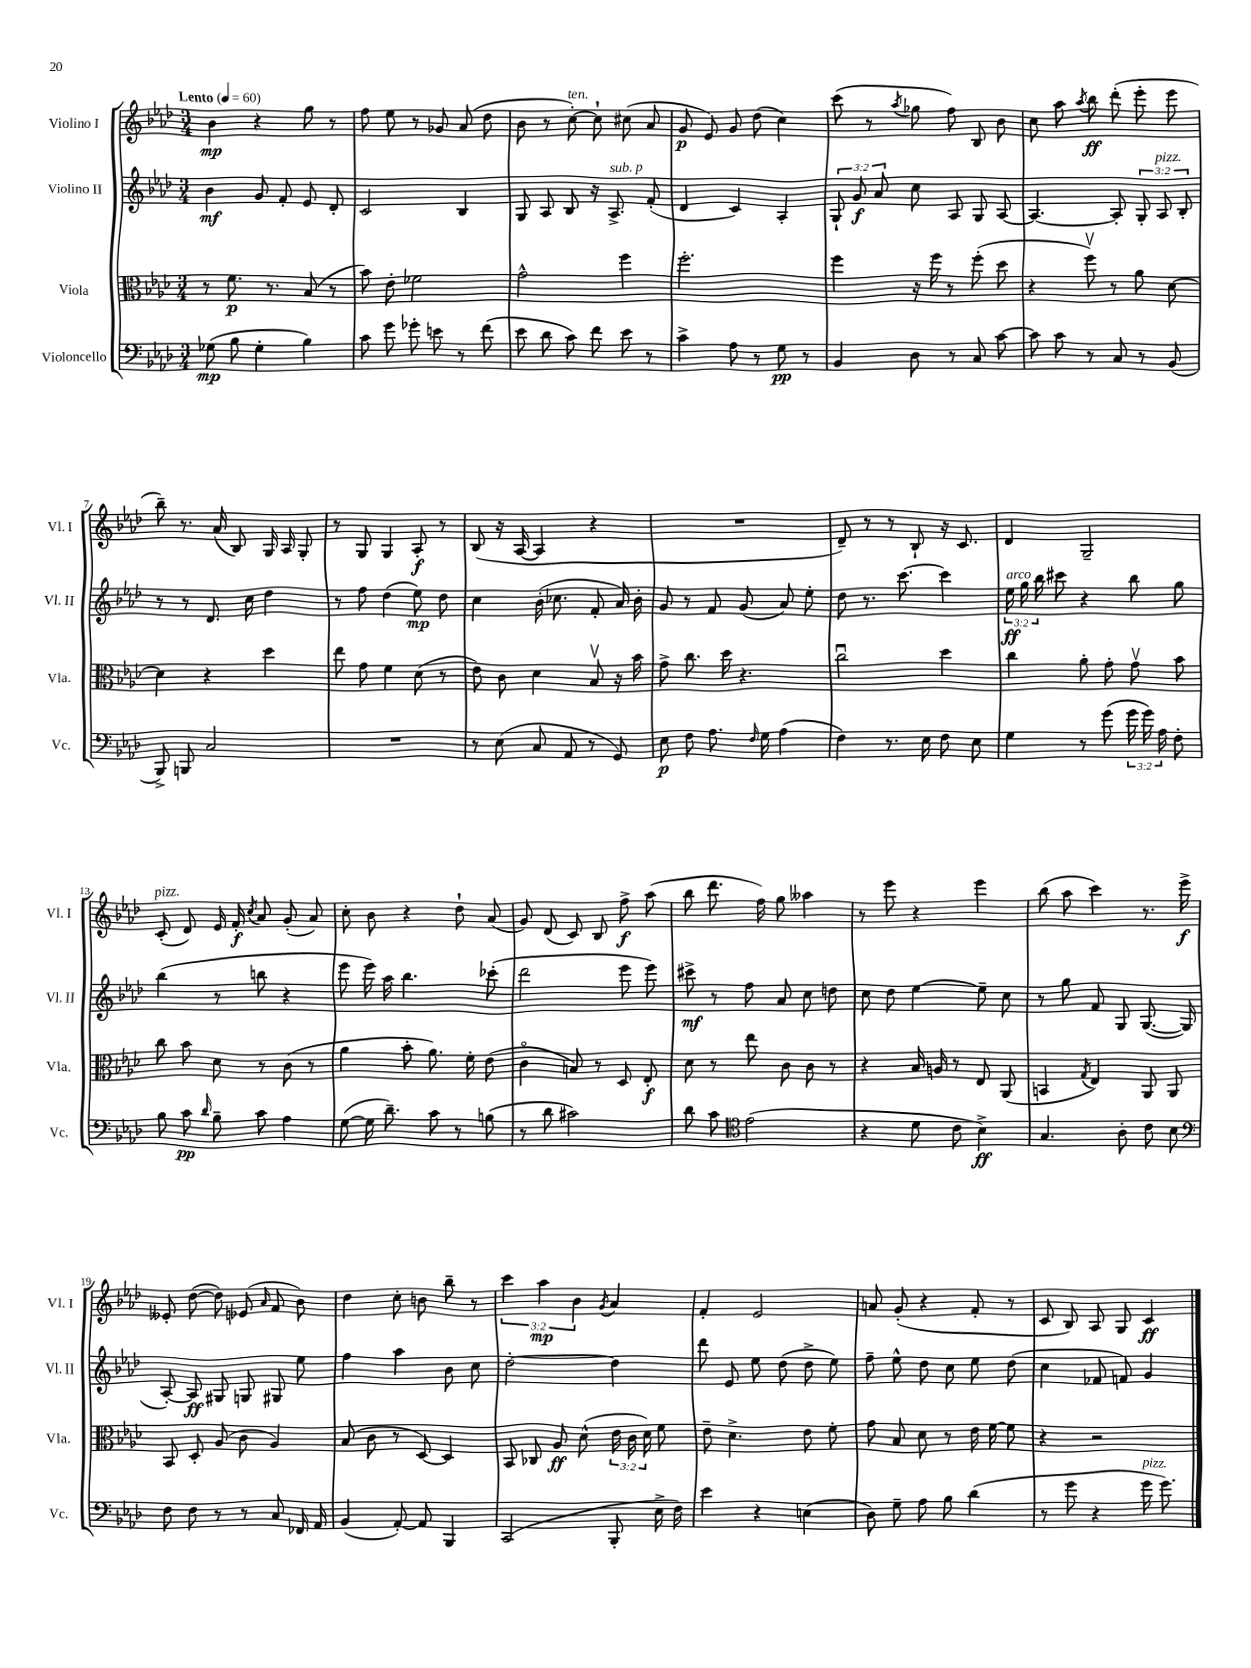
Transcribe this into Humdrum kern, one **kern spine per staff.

**kern	**dynam	**kern	**dynam	**kern	**dynam	**kern	**dynam
*part4	*part4	*part3	*part3	*part2	*part2	*part1	*part1
*staff4	*staff4	*staff3	*staff3	*staff2	*staff2	*staff1	*staff1
*I"Violoncello	*	*I"Viola	*	*I"Violino II	*	*I"Violino I	*
*I'Vc.	*	*I'Vla.	*	*I'Vl. II	*	*I'Vl. I	*
*clefF4	*	*clefC3	*	*clefG2	*	*clefG2	*
*k[b-e-a-d-]	*	*k[b-e-a-d-]	*	*k[b-e-a-d-]	*	*k[b-e-a-d-]	*
*M3/4	*	*M3/4	*	*M3/4	*	*M3/4	*
*MM60	*	*MM60	*	*MM60	*	*MM60	*
=1	=1	=1	=1	=1	=1	=1	=1
!	!	!	!	!	!	!LO:TX:a:B:t=Lento	!
(8G-X\	mp	8r	.	4b-\	mf	4b-\	mp
8B-\	.	8.f\	p	.	.	.	.
4G-'\	.	.	.	8g/	.	4r	.
.	.	8.r	.	.	.	.	.
.	.	.	.	8f'/	.	.	.
4B-\)	.	(8B-/	.	8e-/	.	8gg\	.
.	.	8r	.	8d-'/	.	8r	.
=2	=2	=2	=2	=2	=2	=2	=2
8c\	.	8b-\)	.	2c/	.	8ff\	.
8g\	.	8e-'\	.	.	.	8ee-\	.
8g-X'\	.	2f-X\	.	.	.	8r	.
8en\	.	.	.	.	.	8g-X/	.
8r	.	.	.	4B-/	.	(8a-/	.
(8f\	.	.	.	.	.	8dd-\	.
=3	=3	=3	=3	=3	=3	=3	=3
8e-\	.	2g^^\	.	8G/	.	8b-\	.
8d-\	.	.	.	8A-/	.	8r	.
!	!	!	!	!	!	!LO:TX:a:i:t=ten.	!
8c\)	.	.	.	8B-/	.	[8cc'\)	.
8f\	.	.	.	16r	.	8cc`\]	.
!	!	!	!	!LO:TX:a:i:t=sub. p	!	!	!
.	.	.	.	8.A-^/	.	.	.
8e-\	.	4ff\	.	.	.	(8cc#X\	.
8r	.	.	.	(8f'/	.	8a-/	.
=4	=4	=4	=4	=4	=4	=4	=4
4c^\	.	2.ff'\	.	4d-/	.	8g/	p
.	.	.	.	.	.	8e-/)	.
8A-\	.	.	.	4c/)	.	8g/	.
8r	.	.	.	.	.	(8dd-\	.
8G\	pp	.	.	4A-'/	.	4cc\)	.
8r	.	.	.	.	.	.	.
=5	=5	=5	=5	=5	=5	=5	=5
4BB-/	.	4ff\	.	12G`/	.	(8ccc\	.
.	.	.	.	12g/	f	.	.
.	.	.	.	.	.	8r	.
.	.	.	.	12a-/	.	.	.
.	.	.	.	.	.	8qaa-/	.
8D-\	.	16r	.	8cc\	.	8gg-X\	.
.	.	16ff\	.	.	.	.	.
8r	.	8r	.	8A-/	.	8ff\)	.
8C/	.	(8ff'\	.	8G/	.	8B-/	.
[8c\	.	8dd-\	.	[8A-/	.	8b-\	.
=6	=6	=6	=6	=6	=6	=6	=6
8c\]	.	4r	.	4.A-/_	.	8cc\	.
8c\	.	.	.	.	.	8aa-\	.
.	.	.	.	.	.	8qaa-/	.
8r	.	8ffv\)	.	.	.	8bb-\	ff
8C/	.	8r	.	8A-'/]	.	(8ddd-'\	.
8r	.	8a-\	.	12G'/	.	8eee-'\	.
!	!	!	!	!LO:TX:a:i:t=pizz.	!	!	!
.	.	.	.	12A-/	.	.	.
(8BB-/	.	[8d-\	.	.	.	8eee-\	.
.	.	.	.	12B-'/	.	.	.
!!LO:LB:g=z
=7	=7	=7	=7	=7	=7	=7	=7
8BBB-^/)	.	4d-\]	.	8r	.	8bb-~\)	.
8BBBn/	.	.	.	8r	.	8.r	.
2C/	.	4r	.	8.d-/	.	.	.
.	.	.	.	.	.	(16a-/	.
.	.	.	.	.	.	8B-/)	.
.	.	.	.	16cc\	.	.	.
.	.	4dd-\	.	4dd-\	.	16G/	.
.	.	.	.	.	.	16A-/	.
.	.	.	.	.	.	8G'/	.
=8	=8	=8	=8	=8	=8	=8	=8
2.r	.	8ee-\	.	8r	.	8r	.
.	.	8g\	.	8ff\	.	8G/	.
.	.	4f\	.	(4dd-\	.	4G/	.
.	.	(8d-\	.	8ee-\)	mp	8A-'/	f
.	.	8r	.	8dd-\	.	8r	.
=9	=9	=9	=9	=9	=9	=9	=9
8r	.	8e-\)	.	4cc\	.	(8B-/	.
(8E-\	.	8c\	.	.	.	16r	.
.	.	.	.	.	.	[16A-/	.
8C/	.	4d-\	.	(16b-'\	.	4A-/]	.
.	.	.	.	8.cc-X\	.	.	.
8AA-/	.	.	.	.	.	.	.
8r	.	8B-v/	.	8f'/	.	4r	.
8GG/)	.	16r	.	16a-/)	.	.	.
.	.	16b-\	.	16b-'\	.	.	.
=10	=10	=10	=10	=10	=10	=10	=10
8E-\	p	8g^\	.	8g/	.	2.r	.
8F\	.	8.cc\	.	8r	.	.	.
8.A-\	.	.	.	8f/	.	.	.
.	.	16dd-\	.	.	.	.	.
.	.	4.r	.	(8g/	.	.	.
16qqF/	.	.	.	.	.	.	.
16G\	.	.	.	.	.	.	.
(4A-\	.	.	.	8a-/)	.	.	.
.	.	.	.	8ee-'\	.	.	.
=11	=11	=11	=11	=11	=11	=11	=11
4F\)	.	2ccu\	.	8dd-\	.	8d-~/)	.
.	.	.	.	8.r	.	8r	.
8.r	.	.	.	.	.	8r	.
.	.	.	.	[8.ccc\	.	.	.
.	.	.	.	.	.	8B-`/	.
16E-\	.	.	.	.	.	.	.
8F\	.	4dd-\	.	4ccc\]	.	16r	.
.	.	.	.	.	.	8.c/	.
8E-\	.	.	.	.	.	.	.
=12	=12	=12	=12	=12	=12	=12	=12
!	!	!	!	!LO:TX:a:i:t=arco	!	!	!
4G\	.	4cc\	.	24ee-\	ff	4d-/	.
.	.	.	.	24gg\	.	.	.
.	.	.	.	24bb-\	.	.	.
.	.	.	.	8ccc#X\	.	.	.
8r	.	8a-'\	.	4r	.	2G~/	.
(8g\	.	8g'\	.	.	.	.	.
24g\	.	8gv\	.	8bb-\	.	.	.
24g\)	.	.	.	.	.	.	.
24A-\	.	.	.	.	.	.	.
8F'\	.	8b-\	.	8gg\	.	.	.
!!LO:LB:g=z
=13	=13	=13	=13	=13	=13	=13	=13
!	!	!	!	!	!	!LO:TX:a:i:t=pizz.	!
8B-\	.	8cc\	.	(4bb-\	.	(8c'/	.
8c\	pp	8b-\	.	.	.	8d-/)	.
16qqd-/	.	.	.	.	.	.	.
8B-~\	.	8d-\	.	8r	.	16e-/	.
.	.	.	.	.	.	16f'/	f
.	.	.	.	.	.	8qcc/	.
8c\	.	8r	.	8bbn\	.	8a-/	.
4A-\	.	(8c\	.	4r	.	(8g'/	.
.	.	8r	.	.	.	8a-/)	.
=14	=14	=14	=14	=14	=14	=14	=14
([8G\	.	4a-\	.	8eee-\	.	8cc'\	.
16G\]	.	.	.	16eee-\)	.	8b-\	.
8.d-~\)	.	.	.	16aa-\	.	.	.
.	.	8b-'\	.	4.bb-\	.	4r	.
8c\	.	8.a-\)	.	.	.	.	.
8r	.	.	.	.	.	8dd-`\	.
.	.	16f'\	.	.	.	.	.
(8Bn\	.	(8e-\	.	(8ccc-X'\	.	(8a-/	.
=15	=15	=15	=15	=15	=15	=15	=15
8r	.	4c\	.	2ddd-\	.	8g/)	.
8d-\	.	.	.	.	.	(8d-/	.
2c#X\)	.	8Bn/)	.	.	.	8c/)	.
.	.	8r	.	.	.	8B-/	.
.	.	8D-/	.	8eee-\	.	8ff^\	f
.	.	8E-'/	f	8eee-\)	.	(8aa-\	.
=16	=16	=16	=16	=16	=16	=16	=16
8d-\	.	8d-\	.	8ccc#X^\	mf	8bb-\	.
8c\	.	8r	.	8r	.	8.ddd-\	.
*clefC4	*	*	*	*	*	*	*
(2e-\	.	8ee-\	.	8ff\	.	.	.
.	.	.	.	.	.	16ff\)	.
.	.	8c\	.	8a-/	.	8gg\	.
.	.	8c\	.	8cc\	.	4aa--X\	.
.	.	8r	.	8ddn\	.	.	.
=17	=17	=17	=17	=17	=17	=17	=17
4r	.	4r	.	8cc\	.	8r	.
.	.	.	.	8dd-\	.	8eee-\	.
8d-\	.	16B-/	.	[4ee-\	.	4r	.
.	.	16An/	.	.	.	.	.
8c\	.	8r	.	.	.	.	.
4B-^\)	ff	8E-/	.	8ee-~\]	.	4eee-\	.
.	.	(8AA-/	.	8cc\	.	.	.
=18	=18	=18	=18	=18	=18	=18	=18
4.G/	.	4BBn/	.	8r	.	(8bb-\	.
.	.	.	.	8gg\	.	8aa-\	.
.	.	8qG/	.	.	.	.	.
.	.	4E-/)	.	8f/	.	4ccc\)	.
8A-'\	.	.	.	8G/	.	.	.
8c\	.	8AA-/	.	([8.G/	.	8.r	.
8B-\	.	8AA-/	.	.	.	.	.
.	.	.	.	16G/]	.	16eee-^\	f
!!LO:LB:g=z
=19	=19	=19	=19	=19	=19	=19	=19
*clefF4	*	*	*	*	*	*	*
8F\	.	8BB-/	.	[8A-'/)	.	8e--X'/	.
8F\	.	8D-'/	.	8A-/]	ff	([8dd-\	.
8r	.	(8A-/	.	8G#X/	.	8dd-\])	.
8r	.	8c\	.	8Gn/	.	(8e-X/	.
.	.	.	.	.	.	16qqa-/	.
8C/	.	4A-/)	.	8G#X/	.	8f/	.
16FF-X/	.	.	.	8ee-\	.	8b-\)	.
16AA-/	.	.	.	.	.	.	.
=20	=20	=20	=20	=20	=20	=20	=20
(4BB-/	.	(8B-/	.	4ff\	.	4dd-\	.
.	.	8c\	.	.	.	.	.
[8AA-'/)	.	8r	.	4aa-\	.	8cc'\	.
8AA-/]	.	[8D-/)	.	.	.	8bn\	.
4BBB-/	.	4D-/]	.	8b-\	.	8bb-~\	.
.	.	.	.	8cc\	.	8r	.
=21	=21	=21	=21	=21	=21	=21	=21
(2CC/	.	8BB-/	.	[2dd-'\	.	6ccc\	.
.	.	8C-X/	.	.	.	.	.
.	.	.	.	.	.	6aa-\	mp
.	.	8A-/	ff	.	.	.	.
.	.	.	.	.	.	6b-\	.
.	.	(8d-^^\	.	.	.	.	.
.	.	.	.	.	.	8qg/	.
8BBB-'/	.	24e-\	.	4dd-\]	.	4a-/	.
.	.	24c\	.	.	.	.	.
.	.	24d-\)	.	.	.	.	.
16E-^\	.	8f\	.	.	.	.	.
16F\)	.	.	.	.	.	.	.
=22	=22	=22	=22	=22	=22	=22	=22
4e-\	.	8e-~\	.	8ddd-\	.	4f'/	.
.	.	4.d-^\	.	8e-/	.	.	.
4r	.	.	.	8ee-\	.	2e-/	.
.	.	.	.	(8dd-\	.	.	.
(4En\	.	8e-\	.	8dd-^\	.	.	.
.	.	8f'\	.	8ee-\)	.	.	.
=23	=23	=23	=23	=23	=23	=23	=23
8D-\)	.	8g\	.	8ff~\	.	8an/	.
8G~\	.	8B-/	.	8ee-^^\	.	(8g'/	.
8A-\	.	8d-\	.	8dd-\	.	4r	.
8B-\	.	8r	.	8cc\	.	.	.
(4d-\	.	16e-\	.	8ee-\	.	8f'/	.
.	.	[16f\	.	.	.	.	.
.	.	8f\]	.	(8dd-\	.	8r	.
=24	=24	=24	=24	=24	=24	=24	=24
8r	.	4r	.	4cc\	.	8c/	.
8g\	.	.	.	.	.	8B-/)	.
4r	.	2r	.	8f-X/	.	8A-/	.
.	.	.	.	8fn/)	.	8G/	.
!LO:TX:a:i:t=pizz.	!	!	!	!	!	!	!
16g\	.	.	.	4g/	.	4c/	ff
8.g\)	.	.	.	.	.	.	.
==	==	==	==	==	==	==	==
*-	*-	*-	*-	*-	*-	*-	*-
